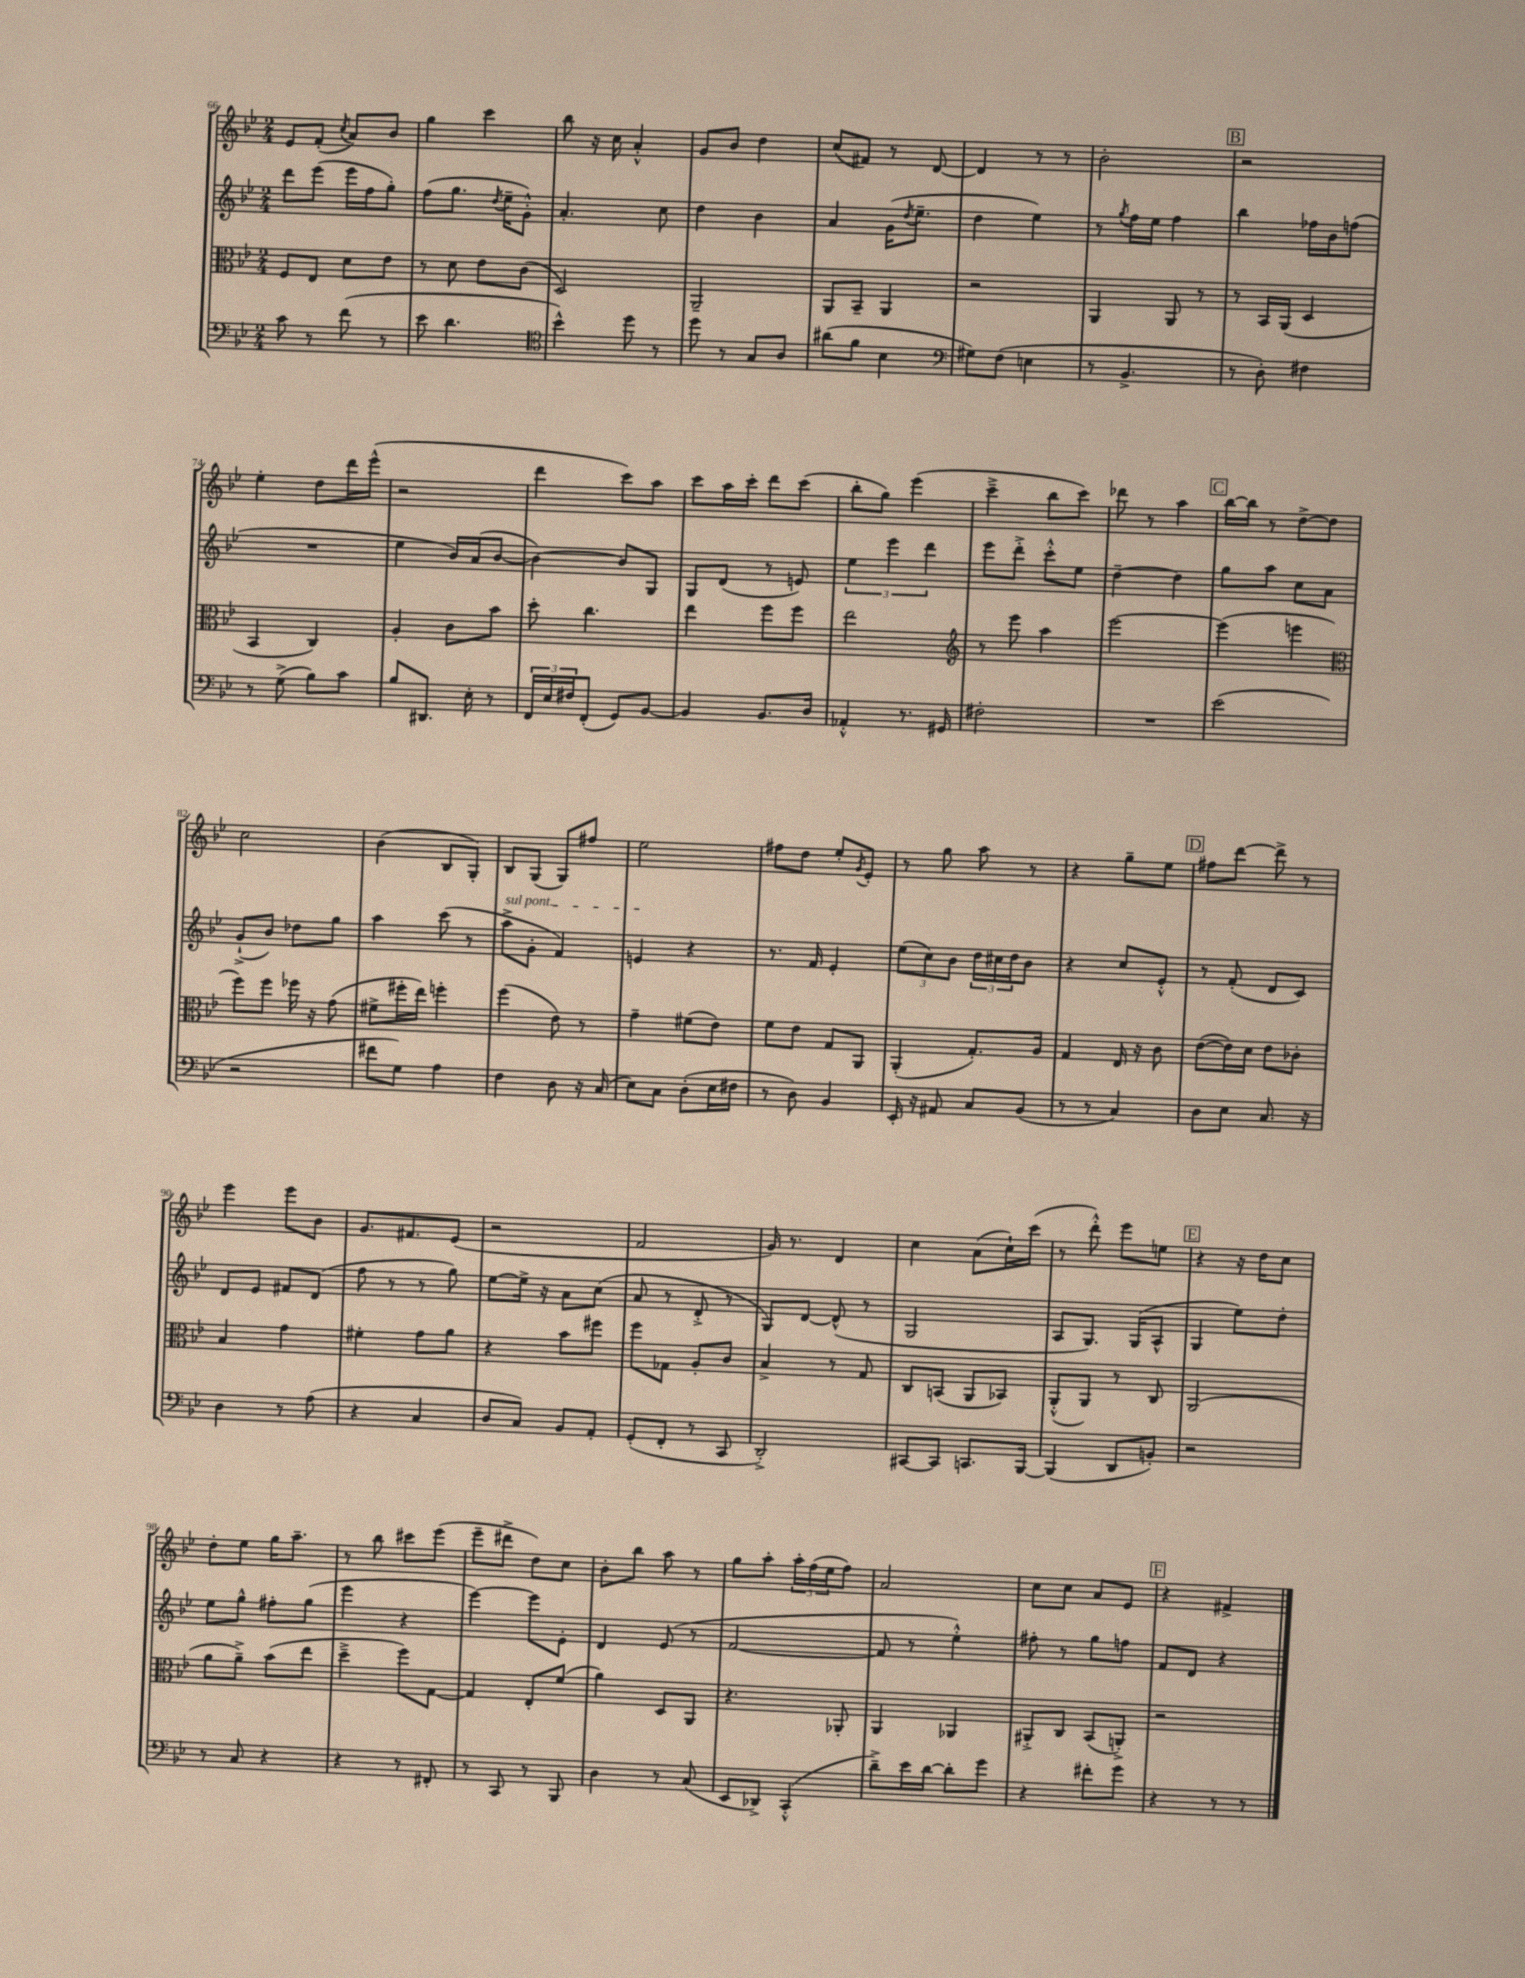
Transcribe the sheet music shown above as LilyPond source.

<<
\new StaffGroup <<
\new Staff = "s0" {
    \clef treble \key bes \major \numericTimeSignature \time 2/4
    ees'8 f'8-.( \acciaccatura { c''8 } a'8) bes'8 |
    g''4 c'''4 |
    bes''8 r16 c''16 a'4-.-^ |
    g'8 bes'8 d''4 |
    c''8( fis'8) r8 d'8~ |
    d'4 r8 r8 |
    bes'2-. |
    \mark \markup { \box "B" } r2 |
    ees''4-. d''8 d'''16 ees'''16-^( |
    r2 |
    d'''4 c'''8) a''8 |
    c'''8 a''16 c'''16-. d'''8 c'''8( |
    bes''8-. g''8) ees'''4( |
    c'''4---> bes''8 c'''8) |
    des'''8 r8 a''4 |
    \mark \markup { \box "C" } bes''16~ bes''16 r8 d''8~-> d''8 |
    c''2 |
    bes'4( bes8 g8-.) |
    bes8 g8( g8) fis''8 |
    ees''2 |
    fis''8 d''8 ees''8-. \acciaccatura { g'8 } ees'8-. |
    r8 g''8 a''8 r8 |
    r4 g''8-- ees''8 |
    \mark \markup { \box "D" } fis''8 d'''8~ d'''8-> r8 |
    ees'''4 ees'''8 bes'8 |
    g'8. fis'8. ees'8( |
    r2 |
    f'2 |
    g'16) r8. d'4 |
    c''4 a'8( c''16-!) c'''16( |
    r8 d'''8-.-^) ees'''8 e''8 |
    \mark \markup { \box "E" } r4 r16 d''16 c''8 |
    d''8-. ees''8 g''16 a''8.-- |
    r8 bes''8 cis'''8 ees'''8( |
    ees'''8-- dis'''8-> d''8) c''8 |
    bes'8-. bes''8 a''8 r8 |
    g''8 a''8-. \tuplet 3/2 { a''16-. f''16( ees''16 } f''8) |
    a'2 |
    c''8 c''8 a'8 ees'8 |
    \mark \markup { \box "F" } r4 fis'4-> \bar "|." |
}
\new Staff = "s1" {
    \clef treble \key bes \major \numericTimeSignature \time 2/4
    d'''8 ees'''8( ees'''16 f''16 g''8-.) |
    f''8( g''8. \acciaccatura { d''8 } ees''16-- g'8-.-^) |
    a'4.-. c''8 |
    d''4 bes'4 |
    a'4 g'16( \acciaccatura { d''8 } ees''8.-- |
    d''4 ees''4) |
    r8 \acciaccatura { g''8 } f''16 ees''16 f''4 |
    \mark \markup { \box "B" } bes''4 fes''16 bes'16 f''8( |
    R2 |
    ees''4 bes'16) a'16( bes'8~ |
    bes'4~) bes'8 g8 |
    g8 d'8( r8 e'8) |
    \tuplet 3/2 { ees''4 ees'''4 d'''4 } |
    ees'''8 d'''8-.-> c'''8-.-^ ees''8 |
    d''4~-- d''4 |
    \mark \markup { \box "C" } g''8 a''8 c''8 a'8 |
    g'8-!->( bes'8) des''8 g''8 |
    a''4 c'''8( r8 |
    \once \override TextSpanner.bound-details.left.text = \markup { \italic "sul pont." } a''8->\startTextSpan g'8-. f'4) |
    e'4\stopTextSpan r4 |
    r8. f'16 ees'4-. |
    \tuplet 3/2 { ees''8( c''8) bes'8 } \tuplet 3/2 { d''16 cis''16 d''16 } bes'8 |
    r4 c''8 ees'8-.-^ |
    \mark \markup { \box "D" } r8 f'8-.( d'8 c'8) |
    d'8 ees'8 fis'8 d'8( |
    f''8 r8 r8 g''8) |
    ees''8~ ees''16-> r16 a'8 c''8( |
    a'8 r8 d'8-.-> r8 |
    g8) d'8~ d'8-^( r8 |
    g2 |
    a8 g8.) g16( a8-^ |
    \mark \markup { \box "E" } g4 ees''8) d''8-. |
    ees''8 g''8-^ fis''8-. g''8( |
    ees'''4 r4 |
    ees'''4~) ees'''8 ees'8-. |
    d'4 ees'8( r8 |
    f'2~ |
    f'8 r8 ees''4-.-^) |
    fis''8-. r8 g''8 f''8 |
    \mark \markup { \box "F" } f'8 d'8 r4 \bar "|." |
}
\new Staff = "s2" {
    \clef alto \key bes \major \numericTimeSignature \time 2/4
    f8 ees8 d'8 ees'8 |
    r8 d'8 ees'8 c'8( |
    d2) |
    a,2-- |
    a,8 bes,8-- a,4 |
    r2 |
    a,4 a,8 r8 |
    \mark \markup { \box "B" } r8 bes,16 a,16( d4 |
    bes,4 c4) |
    a4-. c'8 bes'8 |
    d''8-. c''4. |
    ees''4 f''8 f''8 |
    ees''2 |
    \clef treble r8 ees'''8 a''4 |
    ees'''2~ |
    \mark \markup { \box "C" } ees'''4( e'''4 |
    \clef alto f''8) f''8 fes''16 r16 g'8( |
    fis'8-> fis''16-. ees''16) f''4-. |
    f''4( ees'8) r8 |
    g'4-- fis'8( ees'8) |
    f'8 ees'8 g8 a,8 |
    a,4-.( g8.-.) a16 |
    g4 ees16 r16 c'8 |
    \mark \markup { \box "D" } ees'8~( ees'16) d'16 ees'8 ces'8-. |
    bes4 g'4 |
    fis'4-. g'8 a'8 |
    r4 bes'8 fis''8 |
    f''8 ges8 a8-. c'8 |
    bes4-> r8 g8 |
    c8 b,8( a,8 bes,8) |
    a,8-.-^( a,8) r8 c8 |
    \mark \markup { \box "E" } a,2( |
    a'8 a'8--->) bes'8( ees''8 |
    d''4---> f''8) g8~ |
    g4 ees8-. f'8( |
    a'4) d8 a,8 |
    r4. aes,8-. |
    a,4 aes,4 |
    ais,8-.-> c8 bes,8( a,8-.->) |
    \mark \markup { \box "F" } r2 \bar "|." |
}
\new Staff = "s3" {
    \clef bass \key bes \major \numericTimeSignature \time 2/4
    c'8 r8 f'8( r8 |
    ees'8 d'4. |
    \clef tenor bes'4-^) d''8 r8 |
    d''8 r8 g8 a8 |
    ais'8( f'8 bes4 |
    \clef bass gis8) f8( e4 |
    r8 bes,4.-> |
    \mark \markup { \box "B" } r8 d8-.) fis4 |
    r8 g8->( bes8) c'8 |
    bes8 dis,8. ees16-. r8 |
    \tuplet 3/2 { f,16 ees16 fis16 } f,8-.( g,8) bes,8~ |
    bes,4 bes,8. d16 |
    aes,4-.-^ r8. gis,16 |
    fis2-. |
    R2 |
    \mark \markup { \box "C" } ees'2( |
    r2 |
    fis'8 g8) a4 |
    f4 d8 r16 c16( |
    ees8) c8 d8-.( ees16 fis16 |
    r8 d8) bes,4 |
    ees,16-. r16 ais,8 c8 bes,8( |
    r8 r8 c4) |
    \mark \markup { \box "D" } d8 ees8 c8. r16 |
    d4 r8 a8( |
    r4 c4 |
    d8 c8) bes,8 a,8-. |
    g,8-.( f,8-. r8 c,8 |
    d,2-.->) |
    cis,8~ cis,8 c,8. bes,,16~ |
    bes,,4( d,8 b,8-.) |
    \mark \markup { \box "E" } r2 |
    r8 c8 r4 |
    r4 r8 fis,8-. |
    r8 c,8 r8 bes,,8 |
    d4 r8 c8( |
    ees,8 des,8->) c,4-.-^( |
    d'8--->) ees'16 d'16~ d'8-. g'8 |
    r4 fis'8-. g'8 |
    \mark \markup { \box "F" } r4 r8 r8 \bar "|." |
}
>>
>>
\layout { \context { \Score currentBarNumber = #66 } }
